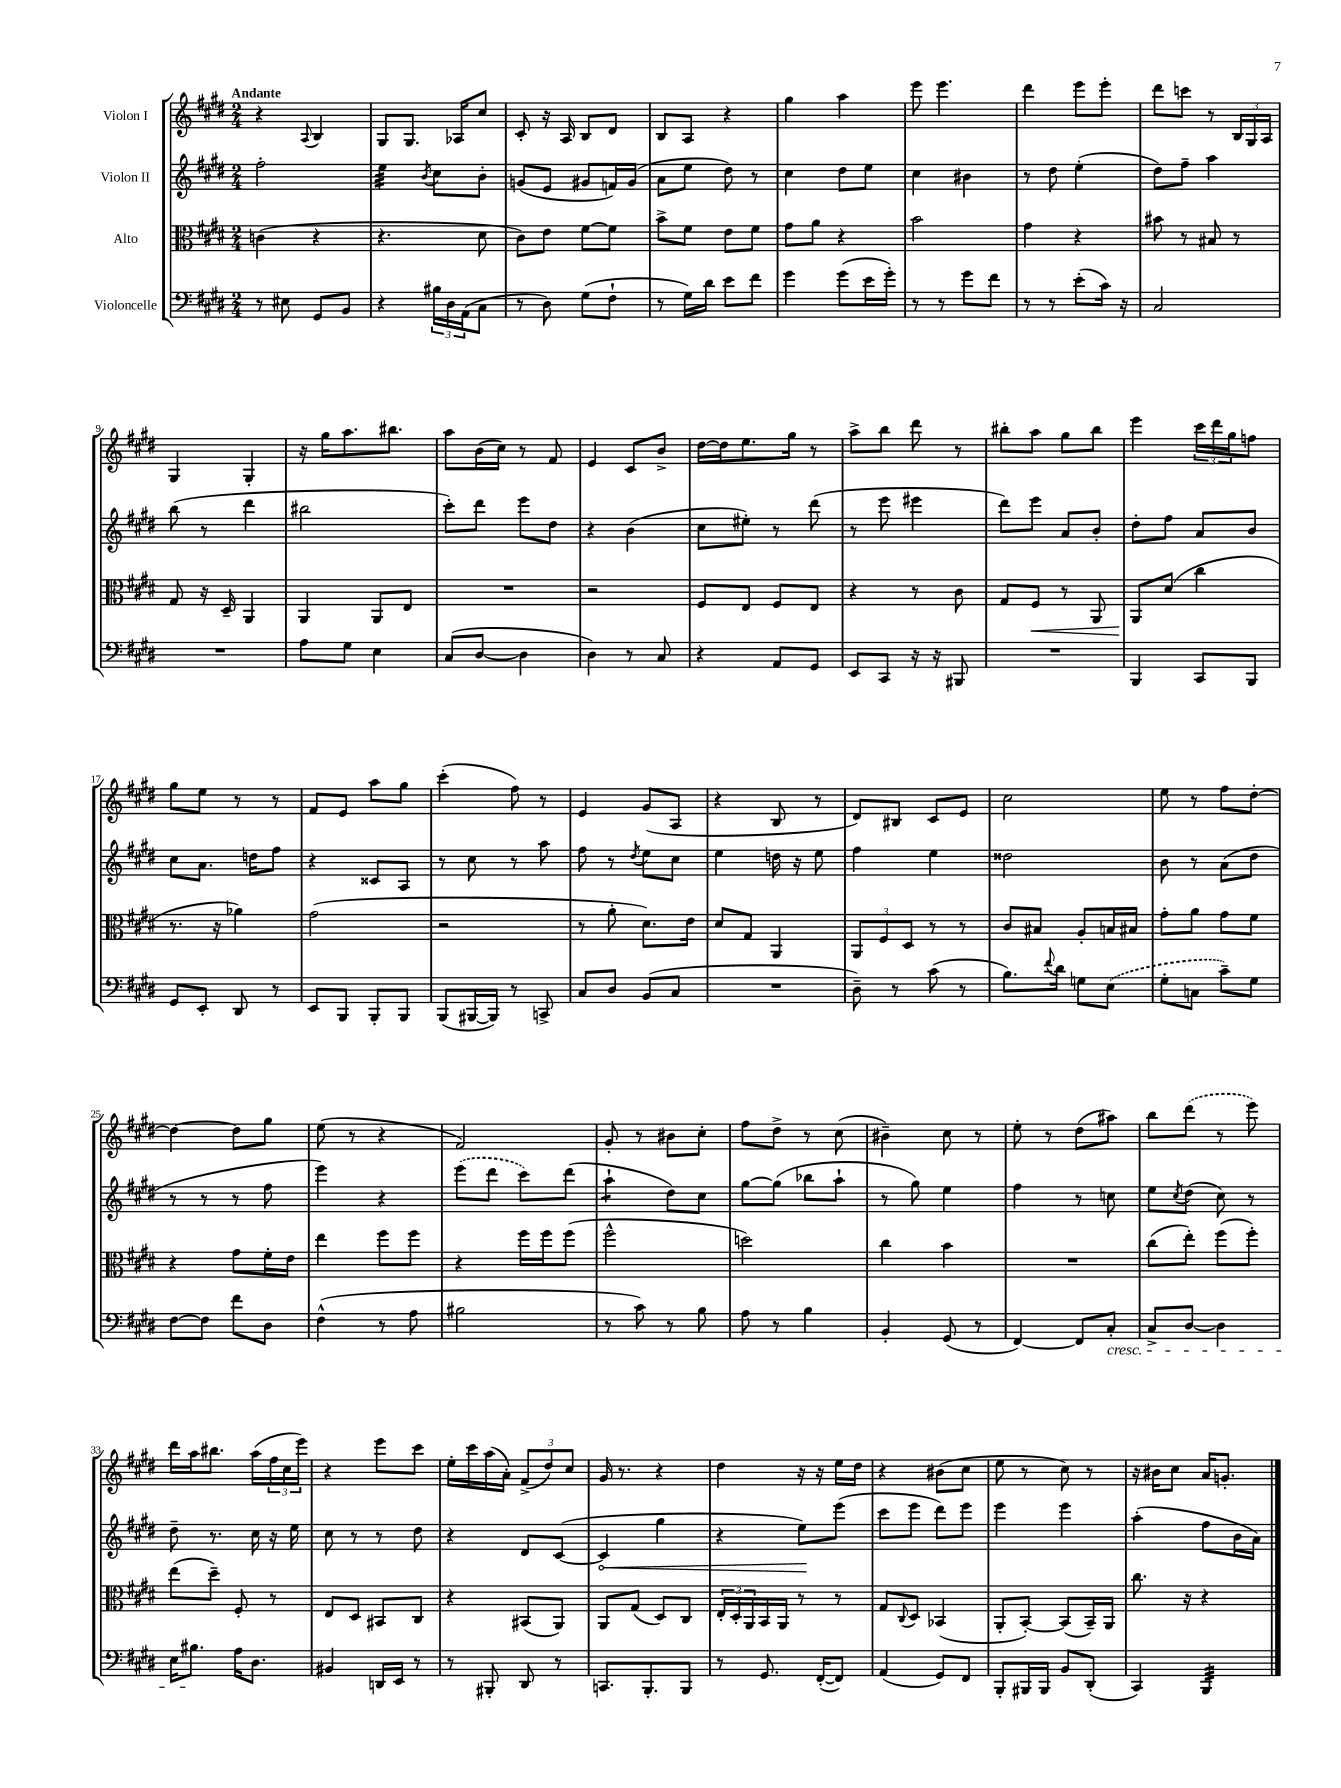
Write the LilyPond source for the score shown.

<<
\new StaffGroup <<
\new Staff = "s0" \with { instrumentName = "Violon I" } {
    \clef treble \key e \major \numericTimeSignature \time 2/4 \tempo "Andante"
    r4 \appoggiatura { a8 } b4 |
    gis8 gis8. aes16 cis''8 |
    cis'8-. r16 a16 b8 dis'8 |
    b8 a8 r4 |
    gis''4 a''4 |
    e'''8 e'''4. |
    dis'''4 e'''8 e'''8-. |
    dis'''8 c'''8 r8 \tuplet 3/2 { b16 gis16 a16 } |
    gis4 gis4-. |
    r16 gis''16 a''8. bis''8. |
    a''8 b'16( cis''16) r8 fis'8 |
    e'4 cis'8 b'8-> |
    dis''16~ dis''16 e''8. gis''16 r8 |
    a''8-> b''8 dis'''8 r8 |
    bis''8-. a''8 gis''8 bis''8 |
    e'''4 \tuplet 3/2 { cis'''16 dis'''16 gis''16 } f''8 |
    gis''8 e''8 r8 r8 |
    fis'8 e'8 a''8 gis''8 |
    cis'''4-.( fis''8) r8 |
    e'4 gis'8( a8 |
    r4 b8 r8 |
    dis'8) bis8 cis'8 e'8 |
    cis''2 |
    e''8 r8 fis''8 dis''8~-. |
    dis''4~ dis''8 gis''8 |
    e''8( r8 r4 |
    fis'2) |
    gis'8-. r8 bis'8 cis''8-. |
    fis''8 dis''8-> r8 cis''8( |
    bis'4--) cis''8 r8 |
    e''8-. r8 dis''8( ais''8) |
    b''8 \once \slurDashed dis'''8( r8 e'''8) |
    dis'''16 a''16 bis''8. a''16( \tuplet 3/2 { fis''16 cis''16 e'''16) } |
    r4 e'''8 cis'''8 |
    e''16-. cis'''16 a''16( a'16-.) \tuplet 3/2 { fis'8->( dis''8) cis''8 } |
    gis'16 r8. r4 |
    dis''4 r16 r16 e''16 dis''16 |
    r4 bis'8( cis''8 |
    e''8 r8 cis''8) r8 |
    r16 bis'16 cis''8 a'16 g'8.-. \bar "|." |
}
\new Staff = "s1" \with { instrumentName = "Violon II" } {
    \clef treble \key e \major \numericTimeSignature \time 2/4
    fis''2-. |
    e''4:32 \acciaccatura { b'8 } cis''8 b'8-. |
    g'8( e'8 gis'8 f'16) gis'16( |
    a'8 e''8 dis''8) r8 |
    cis''4 dis''8 e''8 |
    cis''4 bis'4 |
    r8 dis''8 e''4-.( |
    dis''8) fis''8-- a''4 |
    b''8( r8 dis'''4 |
    bis''2 |
    cis'''8-.) dis'''8 e'''8 dis''8 |
    r4 b'4( |
    cis''8 eis''8-.) r8 dis'''8( |
    r8 e'''8 eis'''4 |
    dis'''8) e'''8 a'8 b'8-. |
    dis''8-. fis''8 a'8 b'8 |
    cis''8 a'8. d''16 fis''8 |
    r4 cisis'8 a8 |
    r8 cis''8 r8 a''8 |
    fis''8 r8 \acciaccatura { dis''8 } e''8 cis''8 |
    e''4 d''16 r16 e''8 |
    fis''4 e''4 |
    disis''2 |
    b'8 r8 a'8( dis''8 |
    r8 r8 r8 fis''8 |
    e'''4) r4 |
    \once \slurDashed e'''8( dis'''8 cis'''8) dis'''8( |
    a''4:8-! dis''8) cis''8 |
    gis''8~ gis''8( bes''8 a''8-! |
    r8 gis''8) e''4 |
    fis''4 r8 c''8 |
    e''8 \acciaccatura { cis''8 } dis''8( cis''8) r8 |
    dis''8-- r8. cis''16 r16 e''16 |
    cis''8 r8 r8 dis''8 |
    r4 dis'8 cis'8~( |
    \once \override Hairpin.circled-tip = ##t cis'4\< gis''4 |
    r4 e''8\!) e'''8( |
    cis'''8 e'''8 dis'''8) e'''8 |
    e'''4 e'''4 |
    a''4-.( fis''8 b'16 a'16) \bar "|." |
}
\new Staff = "s2" \with { instrumentName = "Alto" } {
    \clef alto \key e \major \numericTimeSignature \time 2/4
    c'4( r4 |
    r4. dis'8 |
    cis'8) e'8 fis'8~ fis'8 |
    b'8-> fis'8 e'8 fis'8 |
    gis'8 a'8 r4 |
    b'2 |
    gis'4 r4 |
    bis'8 r8 bis8 r8 |
    gis8 r16 dis16-- a,4 |
    a,4 a,8 e8 |
    R2 |
    r2 |
    fis8 e8 fis8 e8 |
    r4 r8 cis'8 |
    gis8 fis8\< r8 a,8 |
    a,8\! dis'8( cis''4 |
    r8. r16 aes'4) |
    gis'2( |
    r2 |
    r8 a'8-. dis'8.) e'16 |
    dis'8 gis8 a,4 |
    \tuplet 3/2 { a,8 fis8 dis8 } r8 r8 |
    cis'8 bis8 a8-. b16 bis16 |
    gis'8-. a'8 gis'8 fis'8 |
    r4 gis'8 fis'16-. e'16 |
    e''4 fis''8 fis''8 |
    r4 fis''16 fis''16 fis''8( |
    fis''2-^ |
    d''2) |
    cis''4 b'4 |
    R2 |
    cis''8( e''8-.) fis''8( fis''8-.) |
    e''8( dis''8--) fis8-. r8 |
    e8 dis8 bis,8 cis8 |
    r4 bis,8( a,8) |
    a,8 gis8( dis8) cis8 |
    \tuplet 3/2 { e16-. dis16-. a,16 } b,16 a,16 r8 r8 |
    gis8 \appoggiatura { cis8 } dis8 bes,4( |
    a,8-. b,8~-.) b,8( b,16--) a,16 |
    cis''8. r16 r4 \bar "|." |
}
\new Staff = "s3" \with { instrumentName = "Violoncelle" } {
    \clef bass \key e \major \numericTimeSignature \time 2/4
    r8 eis8 gis,8 b,8 |
    r4 \tuplet 3/2 { bis16 dis16 a,16( } cis8 |
    r8 dis8) gis8( fis8-! |
    r8 gis16) dis'16 e'8 fis'8 |
    gis'4 gis'8( e'16 gis'16-.) |
    r8 r8 gis'8 fis'8 |
    r8 r8 e'8-.( cis'16) r16 |
    cis2 |
    R2 |
    a8 gis8 e4 |
    cis8( dis8~ dis4 |
    dis4) r8 cis8 |
    r4 a,8 gis,8 |
    e,8 cis,8 r16 r16 bis,,8 |
    R2 |
    b,,4 cis,8 b,,8 |
    gis,8 e,8-. dis,8 r8 |
    e,8 b,,8 b,,8-. b,,8 |
    b,,8( bis,,16~ bis,,16) r8 c,8-> |
    cis8 dis8 b,8( cis8 |
    R2 |
    dis8--) r8 cis'8( r8 |
    b8.) \appoggiatura { fis'8 } dis'16 g8 \once \slurDashed e8( |
    gis8-. c8 cis'8--) gis8 |
    fis8~ fis8 fis'8 dis8 |
    fis4-^( r8 a8 |
    bis2 |
    r8 cis'8) r8 b8 |
    a8 r8 b4 |
    b,4-. gis,8( r8 |
    fis,4~) fis,8 cis8-.\cresc |
    cis8-> dis8~ dis4 |
    e16 bis8.\! a16 dis8. |
    bis,4 d,16 e,16 r8 |
    r8 bis,,8-. dis,8 r8 |
    c,8. b,,8.-. b,,8 |
    r8 gis,8. fis,16~-.( fis,8) |
    a,4( gis,8) fis,8 |
    b,,8-. bis,,16 bis,,16 b,8 dis,8-.( |
    cis,4) b,,4:32 \bar "|." |
}
>>
>>
